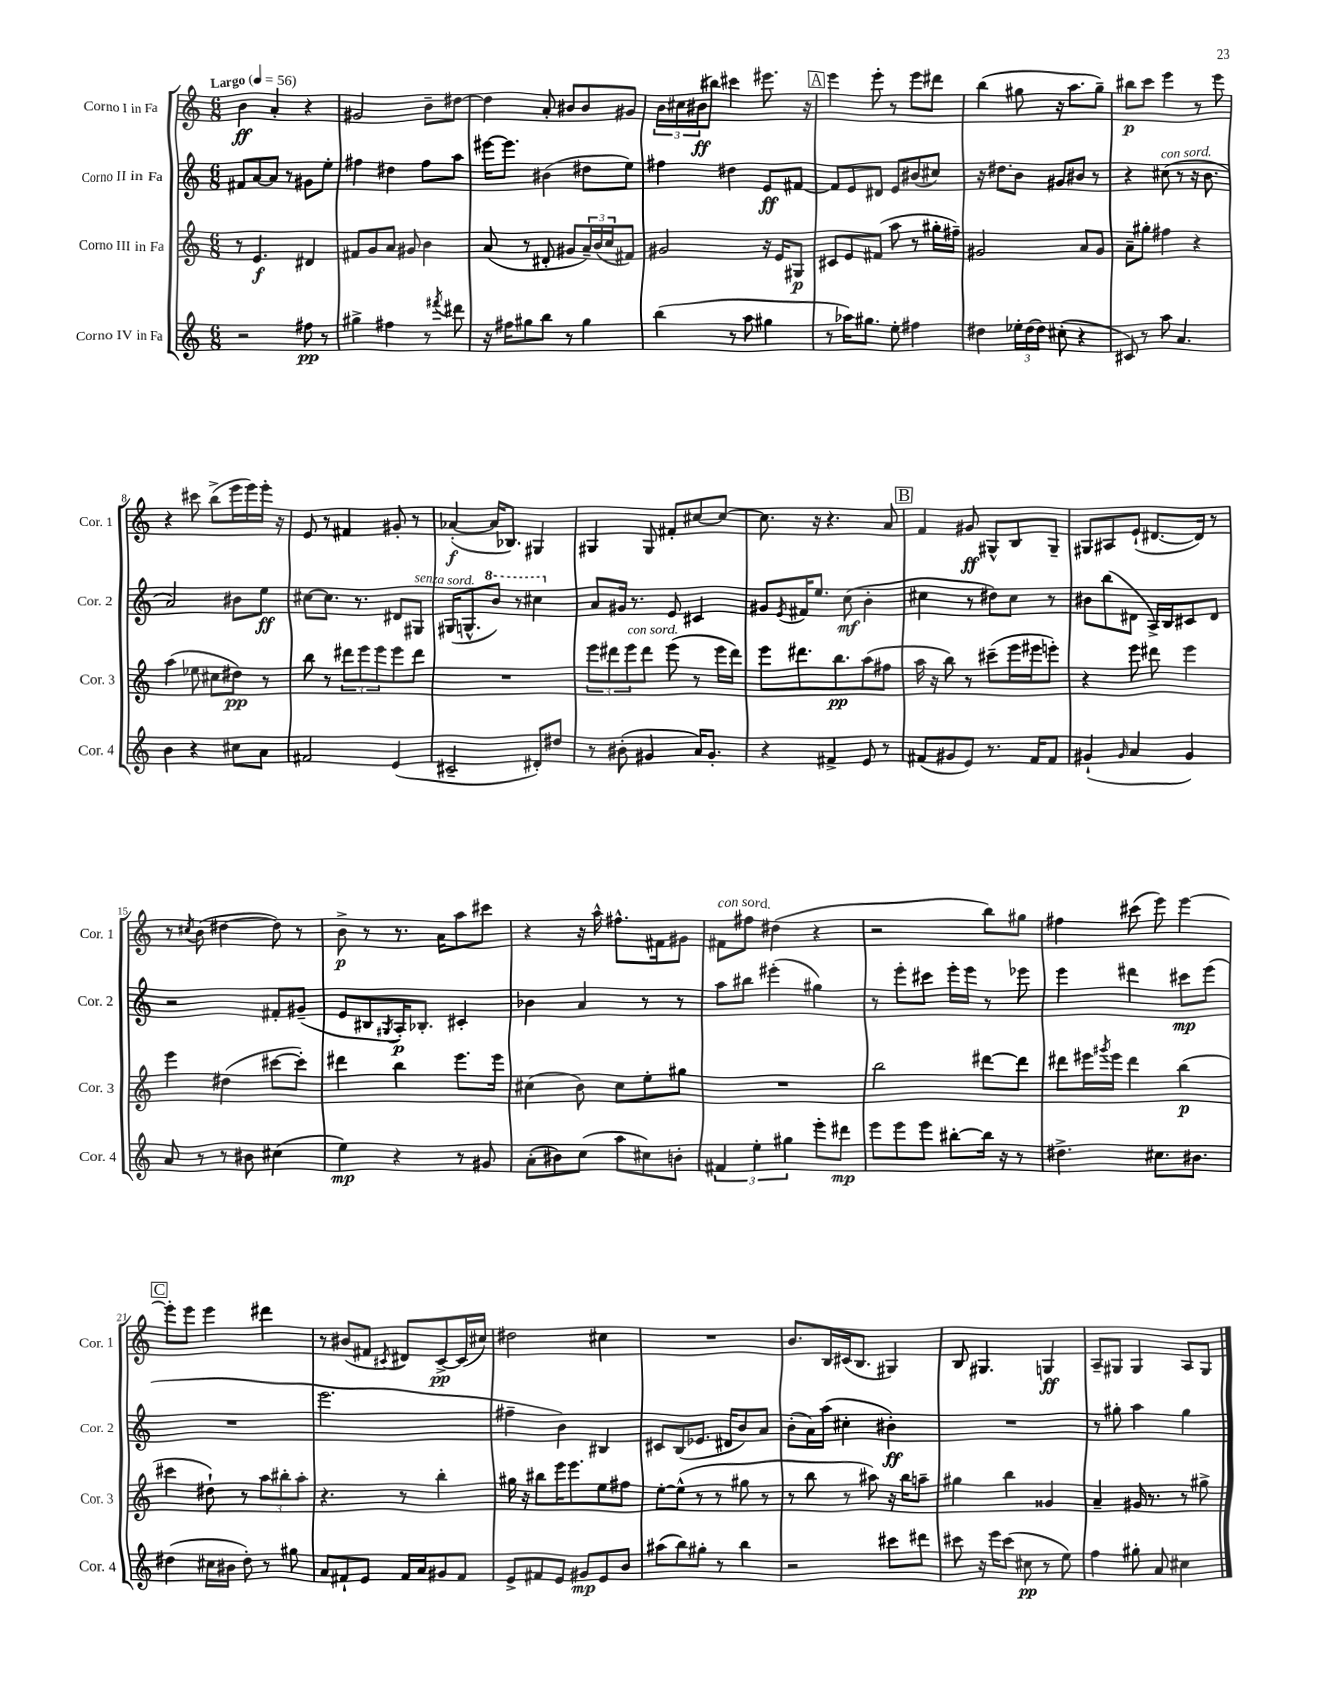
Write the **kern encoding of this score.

**kern	**dynam	**kern	**dynam	**kern	**dynam	**kern	**dynam
*part4	*part4	*part3	*part3	*part2	*part2	*part1	*part1
*staff4	*staff4	*staff3	*staff3	*staff2	*staff2	*staff1	*staff1
*I"Corno IV in Fa	*	*I"Corno III in Fa	*	*I"Corno II in Fa	*	*I"Corno I in Fa	*
*I'Cor. 4	*	*I'Cor. 3	*	*I'Cor. 2	*	*I'Cor. 1	*
*clefG2	*	*clefG2	*	*clefG2	*	*clefG2	*
*k[]	*	*k[]	*	*k[]	*	*k[]	*
*M6/8	*	*M6/8	*	*M6/8	*	*M6/8	*
*MM56	*	*MM56	*	*MM56	*	*MM56	*
=1	=1	=1	=1	=1	=1	=1	=1
!	!	!	!	!	!	!LO:TX:a:B:t=Largo	!
2r	.	8r	.	8f#X/L	.	4b\	ff
.	.	4.e/	f	[8a/	.	.	.
.	.	.	.	8a/J]	.	4a'/	.
.	.	.	.	8r	.	.	.
8ff#X\	pp	4d#X/	.	8g#X\L	.	4r	.
8r	.	.	.	8ee'\J	.	.	.
=2	=2	=2	=2	=2	=2	=2	=2
4gg#X^\	.	8f#X/L	.	4ff#X\	.	2g#X/	.
.	.	8g/	.	.	.	.	.
4ff#X\	.	8a/J	.	4dd#X\	.	.	.
.	.	8g#X/	.	.	.	.	.
8r	.	4b\	.	8ff#\L	.	8b~\L	.
8qfff#X/	.	.	.	.	.	.	.
8ddd#X\	.	.	.	8aa\J	.	[8dd#X\J	.
=3	=3	=3	=3	=3	=3	=3	=3
16r	.	(8a/	.	[16eee#X\KL	.	4dd#\]	.
16ff#X\KL	.	.	.	8.eee#\J]	.	.	.
8gg#X\	.	8r	.	.	.	.	.
8bb\J	.	8d#X'/	.	(4b#X\	.	8a'/	.
8r	.	8g#X/L	.	.	.	8b#X/L	.
4gg#\	.	24a~/L)	.	8dd#X\L	.	8b#/	.
.	.	(24b/	.	.	.	.	.
.	.	24cc/J	.	.	.	.	.
.	.	8f#X/J)	.	8ee\J)	.	8g#X/J	.
=4	=4	=4	=4	=4	=4	=4	=4
(4bb\	.	2g#X/	.	4ff#X\	.	24b\LL	.
.	.	.	.	.	.	24cc#X\	.
.	.	.	.	.	.	(24b#X\J	ff
.	.	.	.	.	.	8bb#X\J)	.
8r	.	.	.	4dd#X\	.	4ccc#X\	.
8aa\	.	.	.	.	.	.	.
4gg#X\	.	16r	.	8e/L	ff	8.eee#X\	.
.	.	16e/KL	.	.	.	.	.
.	.	8G#X/J	p	[8f#X/J	.	.	.
.	.	.	.	.	.	16r	.
!!LO:REH:place=s1:t=A
=5	=5	=5	=5	=5	=5	=5	=5
8r	.	8c#X/L	.	8f#/L]	.	4eee\	.
16aa-X\KL)	.	8e/	.	8e/	.	.	.
8.gg#X\J	.	.	.	.	.	.	.
.	.	(8f#X/J	.	8d#X/J	.	8eee'\	.
8ee'\	.	8aa\	.	8e/L	.	8r	.
4ff#X\	.	8r	.	(8b#X/	.	8eee\L	.
.	.	16gg#X'\LL	.	8cc#X/J)	.	8ddd#X\J	.
.	.	16ff#X~\JJ)	.	.	.	.	.
=6	=6	=6	=6	=6	=6	=6	=6
4dd#X\	.	2g#X/	.	16r	.	(4bb\	.
.	.	.	.	8.dd#X\L	.	.	.
24ee-X'\LL	.	.	.	8b\J	.	8gg#X\	.
(24dd#\	.	.	.	.	.	.	.
24dd#\JJ)	.	.	.	.	.	.	.
(8cc#X'\	.	.	.	8g#X/L	.	16r	.
.	.	.	.	.	.	8.aa\L	.
4r	.	8a/L	.	8b#X/J	.	.	.
.	.	8g#/J	.	8r	.	8gg#~\J)	.
=7	=7	=7	=7	=7	=7	=7	=7
8c#X/)	.	8a~\L	.	4r	.	8bb#X\L	p
8r	.	8gg#X'\J	.	.	.	8ccc\J	.
!	!	!	!	!LO:TX:a:i:t=con sord.	!	!	!
8aa\	.	4ff#X\	.	(8cc#X\	.	4eee\	.
4.a/	.	.	.	8r	.	.	.
.	.	4r	.	16r	.	8r	.
.	.	.	.	8.b\	.	.	.
.	.	.	.	.	.	8eee\	.
!!LO:LB:g=z
=8	=8	=8	=8	=8	=8	=8	=8
4b\	.	(4aa\	.	2a/)	.	4r	.
4r	.	8ee-X\	.	.	.	8ccc#X\	.
.	.	8cc#X\L	.	.	.	(8bb^\L	.
8cc#X\L	.	8dd#X\J)	pp	8b#X\L	.	16eee\L	.
.	.	.	.	.	.	16eee\)	.
8a\J	.	8r	.	8ee\J	ff	16eee'\JJ	.
.	.	.	.	.	.	16r	.
=9	=9	=9	=9	=9	=9	=9	=9
2f#X/	.	8bb\	.	[8cc#X\L	.	8e/	.
.	.	8r	.	8.cc#\J]	.	8r	.
.	.	12ddd#X\L	.	.	.	4f#X/	.
.	.	.	.	8.r	.	.	.
.	.	12eee\	.	.	.	.	.
.	.	12eee\	.	.	.	.	.
(4e/	.	8eee\	.	8d#X/L	.	8g#X'/	.
!	!	!	!	!LO:TX:a:i:t=senza sord.	!	!	!
.	.	8ddd#\J	.	8G#X/J	.	8r	.
=10	=10	=10	=10	=10	=10	=10	=10
2c#X~/	.	2.r	.	(16G#X/KL	.	([4a-X'/	f
.	.	.	.	8.Gn^^/	.	.	.
*	*	*	*	*8va	*	*	*
.	.	.	.	8bb/J)	.	16a-/KL]	.
.	.	.	.	.	.	8.B-X/J)	.
.	.	.	.	8r	.	.	.
8d#X'/L)	.	.	.	4ccc#X\	.	4G#X/	.
8dd#X/J	.	.	.	.	.	.	.
=11	=11	=11	=11	=11	=11	=11	=11
*	*	*	*	*X8va	*	*	*
8r	.	12eee\L	.	8a/L	.	4G#X/	.
.	.	12ddd#X\	.	.	.	.	.
(8b#X'\	.	.	.	16g#X/Jk	.	.	.
!	!	!LO:TX:a:i:t=con sord.	!	!	!	!	!
.	.	12eee\	.	.	.	.	.
.	.	.	.	8.r	.	.	.
4g#X/	.	8ddd#\J	.	.	.	8G#/	.
.	.	(8eee\	.	8e/	.	8f#X'/L	.
16a/KL)	.	8r	.	4c#X/	.	[8cc#X/	.
8.g#'/J	.	.	.	.	.	.	.
.	.	16eee\LL	.	.	.	8cc#/J_	.
.	.	16ddd#\JJ)	.	.	.	.	.
=12	=12	=12	=12	=12	=12	=12	=12
4r	.	8eee\L	.	8g#X/L	.	8.cc#\]	.
.	.	.	.	8qe/	.	.	.
.	.	8.ddd#X\	.	16f#X/K	.	.	.
.	.	.	.	8.ee/J	.	16r	.
4f#X^/	.	.	.	.	.	4.r	.
.	.	8.bb\	pp	.	.	.	.
.	.	.	.	(8cc\	mf	.	.
8e/	.	(8aa\	.	4b'\	.	.	.
8r	.	8ff#X\J	.	.	.	8a/	.
!!LO:REH:place=s1:t=B
=13	=13	=13	=13	=13	=13	=13	=13
(8f#X/L	.	16aa\	.	4cc#X\	.	4f/	.
.	.	16r	.	.	.	.	.
8g#X/	.	8bb\)	.	.	.	.	.
8e/J)	.	8r	.	8r	.	8g#X/	ff
8.r	.	(8ccc#X~\L	.	8dd#X\L)	.	8G#X^^/L	.
.	.	16eee\L	.	8cc#\J	.	8B/	.
16f#/KL	.	16eee#X\J	.	.	.	.	.
8f#/J	.	8eeen'\J)	.	8r	.	8G#~/J	.
=14	=14	=14	=14	=14	=14	=14	=14
(4g#X`/	.	4r	.	8b#X\L	.	8G#X/L	.
.	.	.	.	(8bb\	.	8A#X/	.
16qqg#/	.	.	.	.	.	.	.
4a/	.	8eee\	.	8d#X\J	.	(8e`/J	.
.	.	8ddd#X\	.	16A^/LL)	.	[8.d#X/L	.
.	.	.	.	16B/J	.	.	.
4g#/)	.	4eee\	.	8c#X/	.	.	.
.	.	.	.	.	.	16d#/Jk])	.
.	.	.	.	8d#/J	.	8r	.
!!LO:LB:g=z
=15	=15	=15	=15	=15	=15	=15	=15
8a/	.	4eee\	.	2r	.	8r	.
.	.	.	.	.	.	8qcc#X/	.
8r	.	.	.	.	.	(8b\	.
8r	.	(4dd#X\	.	.	.	[4dd#X\	.
8b#X\	.	.	.	.	.	.	.
(4cc#X\	.	[8ccc#X\L	.	8f#X'/L	.	8dd#\])	.
.	.	8ccc#'\J])	.	(8g#X~/J	.	8r	.
=16	=16	=16	=16	=16	=16	=16	=16
4ee\)	mp	4ddd#X\	.	8e/L	.	8b^\	p
.	.	.	.	8B#X/	.	8r	.
.	.	.	.	8qG#X/	.	.	.
4r	.	4bb\	.	16A'/K)	p	8.r	.
.	.	.	.	8.B-X'/J	.	.	.
.	.	.	.	.	.	16a\KL	.
8r	.	8.eee\L	.	4c#X'/	.	8aa\	.
8g#X/	.	.	.	.	.	8ccc#X\J	.
.	.	16eee\Jk	.	.	.	.	.
=17	=17	=17	=17	=17	=17	=17	=17
(8a'\L	.	(4cc#X\	.	4b-X\	.	4r	.
8b#X\)	.	.	.	.	.	.	.
(8cc\J	.	8b\)	.	4a/	.	16r	.
.	.	.	.	.	.	16aa^^\	.
8aa\L	.	8cc#\L	.	.	.	8.ff#X^^\L	.
8cc#X\)	.	8ee'\	.	8r	.	.	.
.	.	.	.	.	.	16f#X\k	.
8bn'\J	.	8gg#X\J	.	8r	.	8g#X\J	.
=18	=18	=18	=18	=18	=18	=18	=18
!	!	!	!	!	!	!LO:TX:a:i:t=con sord.	!
6f#X/	.	2.r	.	8aa\L	.	8f#X\L	.
.	.	.	.	8bb#X\J	.	8ff#X\J	.
6ee'\	.	.	.	.	.	.	.
.	.	.	.	(4eee#X'\	.	(4dd#X\	.
6gg#X\	.	.	.	.	.	.	.
8eee'\L	.	.	.	4gg#X\)	.	4r	.
8ddd#X\J	mp	.	.	.	.	.	.
=19	=19	=19	=19	=19	=19	=19	=19
8eee\L	.	2bb\	.	8r	.	2r	.
8eee\	.	.	.	8eee'\L	.	.	.
8eee\J	.	.	.	8ccc#X\J	.	.	.
[8bb#X'\L	.	.	.	16eee'\LL	.	.	.
.	.	.	.	16eee\JJ	.	.	.
16bb#\Jk]	.	[8ddd#X\L	.	8r	.	8bb\L)	.
16r	.	.	.	.	.	.	.
8r	.	8ddd#\J]	.	8eee-X\	.	8gg#X\J	.
=20	=20	=20	=20	=20	=20	=20	=20
4.dd#X^\	.	8ddd#X\L	.	4eee\	.	4ff#X\	.
.	.	16eee#X\L	.	.	.	.	.
.	.	8qggg#X/	.	.	.	.	.
.	.	16eee#\JJ	.	.	.	.	.
.	.	4ddd#\	.	4ddd#X\	.	(8ccc#X\	.
8.cc#X\L	.	.	.	.	.	8eee\)	.
.	.	(4bb\	p	8ccc#X\L	mp	[4eee\	.
8.b#X\J	.	.	.	.	.	.	.
.	.	.	.	(8eee\J	.	.	.
!!LO:LB:g=z
!!LO:REH:place=s1:t=C
=21	=21	=21	=21	=21	=21	=21	=21
(4dd#X\	.	4ccc#X\	.	2.r	.	8eee'\L]	.
.	.	.	.	.	.	8eee\J	.
16cc#X\LL	.	8dd#X`\)	.	.	.	4eee\	.
16b#X\JJ	.	.	.	.	.	.	.
8dd#'\)	.	8r	.	.	.	.	.
8r	.	12aa\L	.	.	.	4ddd#X\	.
.	.	12bb#X'\	.	.	.	.	.
8gg#X\	.	.	.	.	.	.	.
.	.	12aa'\J	.	.	.	.	.
=22	=22	=22	=22	=22	=22	=22	=22
8a/L	.	4.r	.	2.eee\	.	8r	.
8f#X`/	.	.	.	.	.	(8b#X/L	.
8e/J	.	.	.	.	.	8f#X/J	.
.	.	.	.	.	.	8qc#X/	.
16f#/LL	.	8r	.	.	.	8d#X/L)	.
16a/J	.	.	.	.	.	.	.
8g#X/	.	4bb'\	.	.	.	[8c#^/	pp
8f#/J	.	.	.	.	.	(16c#/L]	.
.	.	.	.	.	.	16cc#X/JJ)	.
=23	=23	=23	=23	=23	=23	=23	=23
8e^/L	.	16gg#X\	.	4ff#X~\	.	2dd#X\	.
.	.	16r	.	.	.	.	.
8f#X/	.	8bb#X\L	.	.	.	.	.
8e/J	.	16eee\K	.	4b\)	.	.	.
.	.	8.eee\	.	.	.	.	.
8g#X/L	mp	.	.	.	.	.	.
8e/	.	8ee\	.	4B#X/	.	4cc#X\	.
8b/J	.	8ff#X\J	.	.	.	.	.
=24	=24	=24	=24	=24	=24	=24	=24
(8aa#X\L	.	[8ee'\L	.	8c#X/L	.	2.r	.
8bb\)	.	(8ee^^\J]	.	(8B/	.	.	.
8gg#X'\J	.	8r	.	8.e-X/J	.	.	.
8r	.	8r	.	.	.	.	.
.	.	.	.	16d#X/KL	.	.	.
4bb\	.	8gg#X\	.	8b/)	.	.	.
.	.	8r	.	8a/J	.	.	.
=25	=25	=25	=25	=25	=25	=25	=25
2r	.	8r	.	(8b'\L	.	8.b/L	.
.	.	8bb\	.	16a\L)	.	.	.
.	.	.	.	(16aa\JJ	.	16B/L	.
.	.	8r	.	4cc#X'\	.	(16c#X/J	.
.	.	.	.	.	.	8.B/J	.
.	.	8aa#X\)	.	.	.	.	.
8ccc#X\L	.	16r	.	4b#X'\)	ff	4G#X/)	.
.	.	16bb\KL	.	.	.	.	.
8ddd#X\J	.	8aan~\J	.	.	.	.	.
=26	=26	=26	=26	=26	=26	=26	=26
8ccc#X\	.	4gg#X\	.	2.r	.	8B/	.
16r	.	.	.	.	.	4.G#X/	.
16eee\KL	.	.	.	.	.	.	.
(8ccc#\J	.	4bb\	.	.	.	.	.
8cc#X\	pp	.	.	.	.	.	.
8r	.	4g##X/	.	.	.	4Gn/	ff
8ee\)	.	.	.	.	.	.	.
=27	=27	=27	=27	=27	=27	=27	=27
4ff\	.	4a~/	.	8r	.	8A~/L	.
.	.	.	.	8gg#X'\	.	8G#X/J	.
8gg#X'\	.	16g#X/	.	4aa\	.	4G#/	.
.	.	8.r	.	.	.	.	.
8a/	.	.	.	.	.	.	.
4cc#X\	.	8r	.	4gg#\	.	8A/L	.
.	.	8gg#X^\	.	.	.	8G#/J	.
==	==	==	==	==	==	==	==
*-	*-	*-	*-	*-	*-	*-	*-
